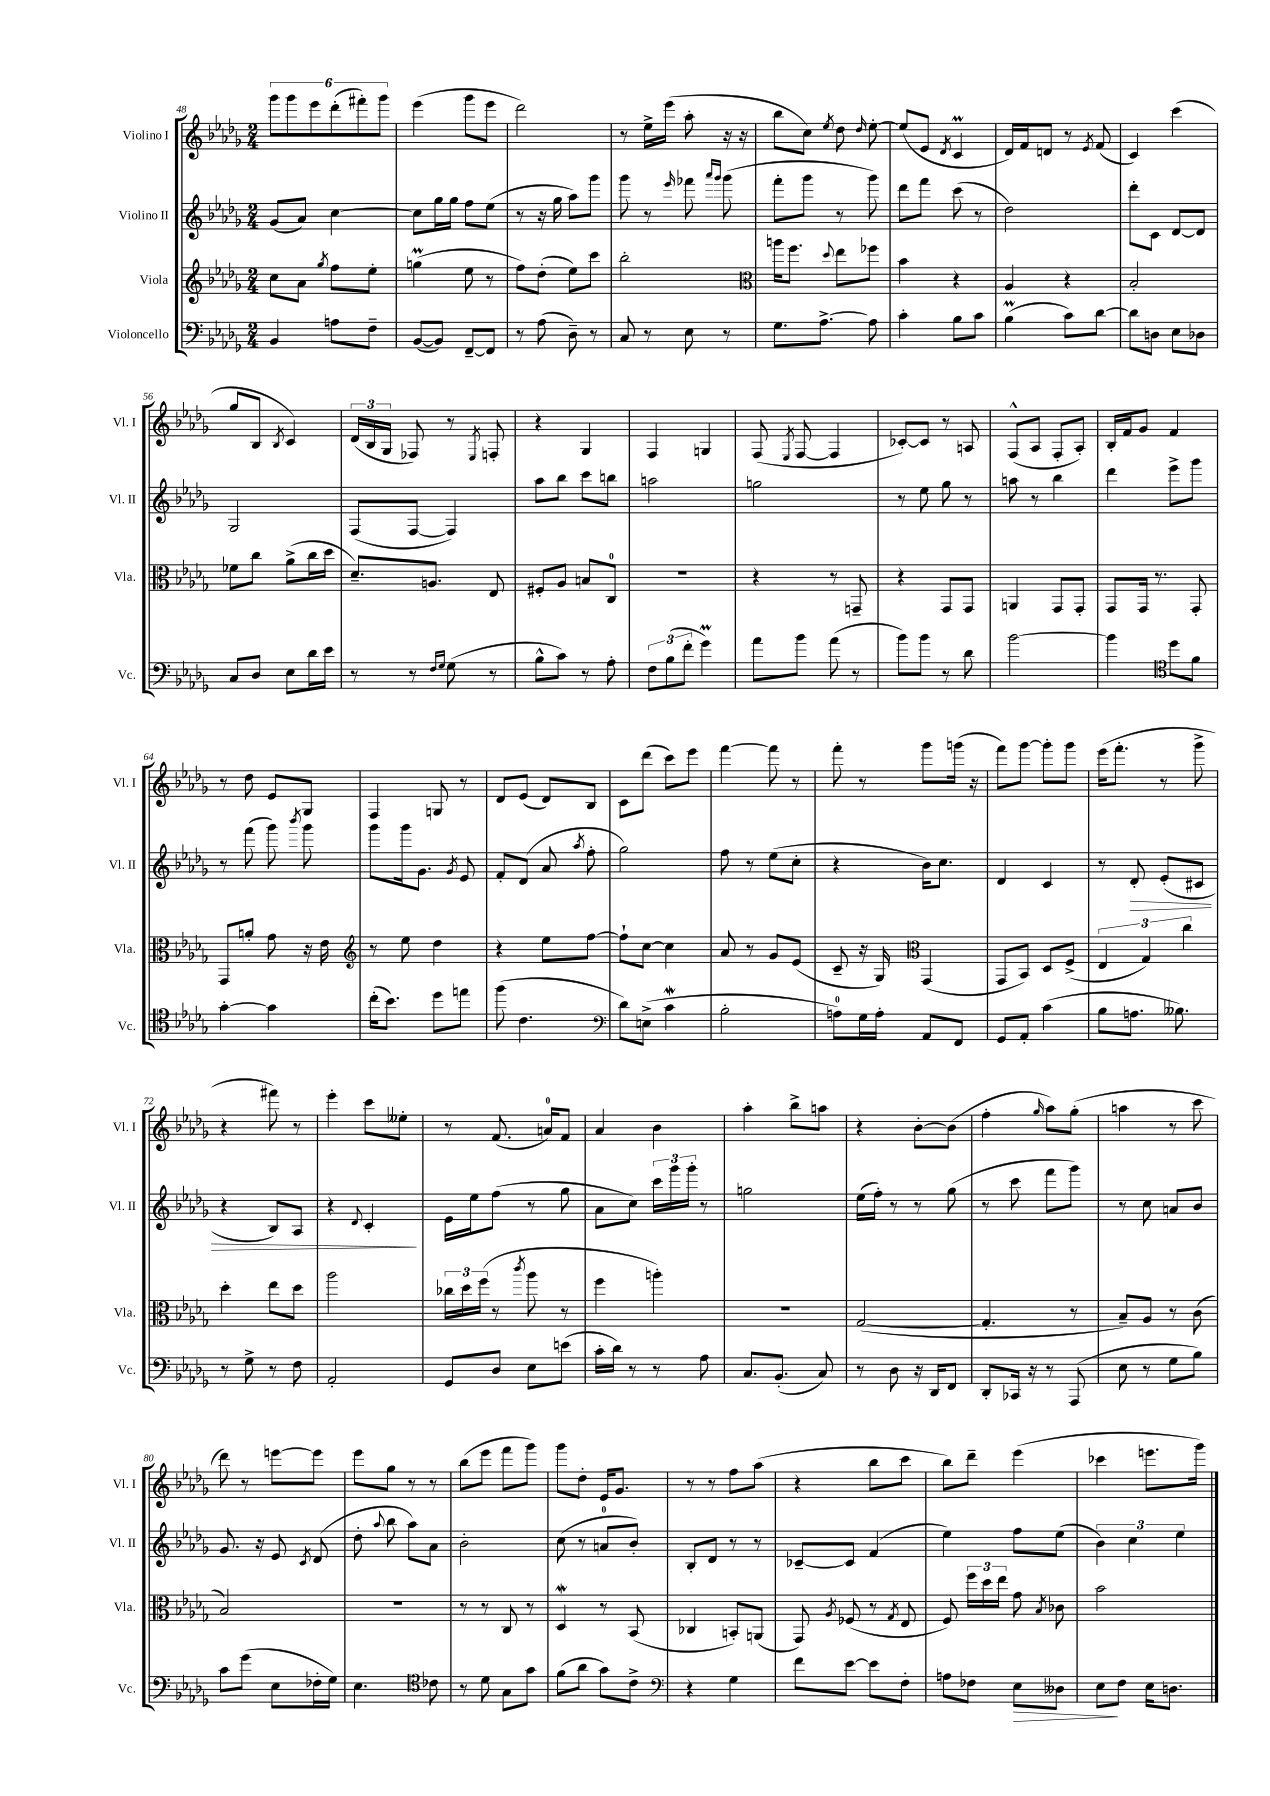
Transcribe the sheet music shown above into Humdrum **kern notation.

**kern	**dynam	**kern	**kern	**dynam	**kern
*part4	*part4	*part3	*part2	*part2	*part1
*staff4	*staff4	*staff3	*staff2	*staff2	*staff1
*I"Violoncello	*	*I"Viola	*I"Violino II	*	*I"Violino I
*I'Vc.	*	*I'Vla.	*I'Vl. II	*	*I'Vl. I
*clefF4	*	*clefG2	*clefG2	*	*clefG2
*k[b-e-a-d-g-]	*	*k[b-e-a-d-g-]	*k[b-e-a-d-g-]	*	*k[b-e-a-d-g-]
*M2/4	*	*M2/4	*M2/4	*	*M2/4
=48	=48	=48	=48	=48	=48
4BB-/	.	8cc\L	(8g-/L	.	12ggg-\L
.	.	.	.	.	12ggg-\
.	.	8a-\J	8a-/J)	.	.
.	.	.	.	.	12eee-\
.	.	8qgg-/	.	.	.
8An\L	.	8ff\L	[4cc\	.	(12ddd-'\
.	.	.	.	.	12fff#X'\)
8F~\J	.	8ee-'\J	.	.	.
.	.	.	.	.	12ggg-\J
=49	=49	=49	=49	=49	=49
([8BB-/L	.	(4ggnm\	8cc\L]	.	(4eee-\
8BB-/J])	.	.	16gg-\L	.	.
.	.	.	16gg-\JJ	.	.
[8FF~/L	.	8ee-\	8ff\L	.	8ggg-\L
8FF/J]	.	8r	(8ee-\J	.	8eee-\J
=50	=50	=50	=50	=50	=50
8r	.	8ff\L)	8r	.	2ddd-\)
(8A-\	.	(8dd-'\J	16r	.	.
.	.	.	16gg-\	.	.
8D-~\)	.	8ee-\L)	8aa-\L)	.	.
8r	.	8ccc\J	8ggg-\J	.	.
=51	=51	=51	=51	=51	=51
8C/	.	2bb-'\	8ggg-\	.	8r
8r	.	.	8r	.	16ee-^\LL
.	.	.	.	.	(16eee-\JJ
.	.	.	16qqeee-/	.	.
8E-\	.	.	8fff-X\	.	8aa-'\
.	.	.	16qqaaa-/LL	.	.
.	.	.	16qqggg-/JJ	.	.
8r	.	.	(8ggg-\	.	16r
.	.	.	.	.	16r
=52	=52	=52	=52	=52	=52
*	*	*clefC3	*	*	*
8.G-\L	.	16aan\KL	8fff'\L	.	8bb-\L
.	.	8.ff\J	.	.	.
.	.	.	8ggg-\J	.	8cc\J)
[8.A-^\J	.	.	.	.	.
.	.	8qqdd-/	.	.	8qee-/
.	.	8ee-\L	8r	.	8dd-\
.	.	.	.	.	16qqdd-/
8A-\]	.	8ff-X\J	8ggg-\)	.	[8ee-'\
=53	=53	=53	=53	=53	=53
4c'\	.	4b-\	8ddd-\L	.	(8ee-/L]
.	.	.	8fff\J	.	8e-/J
.	.	.	.	.	8qd-/
8B-\L	.	4r	(8ccc\	.	4cm/
8c\J	.	.	8r	.	.
=54	=54	=54	=54	=54	=54
(4B-M\	.	4A-/	2dd-\)	.	16d-/LL)
.	.	.	.	.	16f/J
.	.	.	.	.	8dn/J
8c\L)	.	4r	.	.	8r
.	.	.	.	.	8qe-/
[8d-\J	.	.	.	.	(8f/
=55	=55	=55	=55	=55	=55
8d-\L]	.	2B-'/	8ddd-'\L	.	4c/)
8Dn\J	.	.	8c\J	.	.
8E-\L	.	.	[8d-/L	.	(4ccc\
8D-X\J	.	.	8d-/J]	.	.
!!LO:LB:g=z
=56	=56	=56	=56	=56	=56
8C/L	.	8f-X\L	2G-/	.	8gg-/L
8D-/J	.	8cc\J	.	.	8B-/J
.	.	.	.	.	8qB-/
8E-\L	.	(8a-^\L	.	.	4c/)
16d-\L	.	16cc\L	.	.	.
16e-\JJ	.	16dd-\JJ	.	.	.
=57	=57	=57	=57	=57	=57
8r	.	8.d-~/L)	(8F/L	.	(24d-/LL
.	.	.	.	.	24B-/
.	.	.	.	.	24G-/JJ
8r	.	.	[8F/J	.	8F-X/)
.	.	8.An/J	.	.	.
16qqF/LL	.	.	.	.	.
16qqG-/JJ	.	.	.	.	.
(8G-\	.	.	4F/])	.	8r
.	.	.	.	.	8qE-/
8r	.	8E-/	.	.	8Fn'/
=58	=58	=58	=58	=58	=58
8B-^^\L	.	8F#X'/L	8aa-\L	.	4r
8c\J)	.	8A-/J	8bb-\J	.	.
8r	.	8Bn/L	8ccc\L	.	4G-/
8A-'\	.	8C/J	8bbn\J	.	.
=59	=59	=59	=59	=59	=59
12F\L	.	2r	2aan\	.	4F/
(12B-\	.	.	.	.	.
12f'\J	.	.	.	.	.
4g-M\)	.	.	.	.	4Gn/
=60	=60	=60	=60	=60	=60
8a-\L	.	4r	2ggn\	.	(8F/
.	.	.	.	.	8qE-/
8b-\J	.	.	.	.	[8F/
(8a-\	.	8r	.	.	4F/]
8r	.	8GGn~/	.	.	.
=61	=61	=61	=61	=61	=61
8b-\L)	.	4r	8r	.	[8c-X'/L)
8b-\J	.	.	8ee-\	.	8c-/J]
8r	.	8GG-/L	8gg-\	.	8r
8d-\	.	8GG-/J	8r	.	8An/
=62	=62	=62	=62	=62	=62
[2b-\	.	4AAn/	8aan\	.	(8F^^/L
.	.	.	8r	.	8A-/J
.	.	8GG-/L	4bb-\	.	8F'/L
.	.	8GG-'/J	.	.	8A-'/J)
=63	=63	=63	=63	=63	=63
4b-\]	.	8GG-/L	4ddd-\	.	16B-'/LL
.	.	.	.	.	16f/J
.	.	16GG-/Jk	.	.	8g-/J
.	.	8.r	.	.	.
*clefC4	*	*	*	*	*
8dd-\L	.	.	8eee-^\L	.	4f/
8f\J	.	8GG-'/	8ggg-\J	.	.
!!LO:LB:g=z
=64	=64	=64	=64	=64	=64
[4g-'\	.	8GG-/L	8r	.	8r
.	.	8an'/J	(8fff\	.	8dd-\
4g-\]	.	8g-\	8ggg-\)	.	8e-/L
.	.	.	8qbbb-/	.	.
.	.	16r	8ggg-\	.	8G-/J
.	.	16e-\	.	.	.
=65	=65	=65	=65	=65	=65
*	*	*clefG2	*	*	*
(16cc'\KL	.	8r	8ggg-\L	.	4F/
8.b-\J)	.	.	.	.	.
.	.	8ee-\	16ggg-\k	.	.
.	.	.	8.g-\J	.	.
8dd-\L	.	4dd-\	.	.	8Gn/
.	.	.	8qg-/	.	.
8een\J	.	.	8e-/	.	8r
=66	=66	=66	=66	=66	=66
(8ff\	.	4r	8f'/L	.	8d-/L
4.c\	.	.	(8d-/J	.	(8e-/J
.	.	8ee-\L	8a-/	.	8d-/L)
.	.	.	8qaa-/	.	.
.	.	[8ff\J	8ff'\	.	8B-/J
=67	=67	=67	=67	=67	=67
*clefF4	*	*	*	*	*
8d-\L)	.	8ff`\L]	2gg-\)	.	8c\L
(8En^\J	.	[8cc\J	.	.	(8ddd-\J
4cW\	.	4cc\]	.	.	8ccc\L)
.	.	.	.	.	8eee-\J
=68	=68	=68	=68	=68	=68
2B-'\	.	8a-/	8ff\	.	[4fff\
.	.	8r	8r	.	.
.	.	8g-/L	(8ee-\L	.	8fff\]
.	.	(8e-/J	8cc'\J	.	8r
=69	=69	=69	=69	=69	=69
8An\L)	.	8c~/	4r	.	8fff'\
16G-\L	.	16r	.	.	8r
16A'\JJ	.	16G-/)	.	.	.
*	*	*clefC3	*	*	*
8AA-/L	.	(4GG-/	16b-\KL)	.	8ggg-\L
.	.	.	8.cc\J	.	.
8FF/J	.	.	.	.	(16gggn\Jk
.	.	.	.	.	16r
=70	=70	=70	=70	=70	=70
8GG-/L	.	8GG-/L	4d-/	.	8fff\L)
8AA-'/J	.	8BB-/J)	.	.	[8ggg-\J
(4c\	.	8D-/L	4c/	.	8ggg-'\L]
.	.	(8F^/J	.	.	8ggg-\J
=71	=71	=71	=71	=71	=71
8B-\L	.	6E-/	8r	.	(16eee-\KL
.	.	.	.	.	8.fff'\J
!	!	!	!	!LO:HP:b	!
8.An\J	.	.	8d-'/	>	.
.	.	6G-/)	.	.	.
.	.	.	(8e-'/L	.	8r
8.B--X\)	.	.	.	.	.
.	.	6cc\	.	.	.
.	.	.	8c#X/J	.	8ggg-^\
!!LO:LB:g=z
=72	=72	=72	=72	=72	=72
8r	.	4dd-'\	4r	.	4r
8G-^\	.	.	.	.	.
8r	.	8ee-\L	8B-/L)	.	8fff#X\)
8F\	.	8dd-\J	8A-/J	.	8r
=73	=73	=73	=73	=73	=73
2AA-'/	.	2aa-\	4r	.	4eee-'\
.	.	.	8qqd-/	.	.
.	.	.	4c'/	.	8ccc\L
.	.	.	.	.	8ee--X'\J
.	.	.	.	]	.
=74	=74	=74	=74	=74	=74
8GG-/L	.	24cc-X\LL	16e-\LL	.	8r
.	.	24dd-\	.	.	.
.	.	.	16ee-\J	.	.
.	.	(24ff\JJ	.	.	.
8D-/J	.	8r	(8ff\J	.	(8.f/
.	.	8qccc/	.	.	.
8E-\L	.	8aa-\	8r	.	.
.	.	.	.	.	16an/KL)
(8en\J	.	8r	8gg-\	.	8f/J
=75	=75	=75	=75	=75	=75
16c'\LL	.	4ff\	8a-\L	.	4a-/
16d-\JJ)	.	.	.	.	.
8r	.	.	8cc\J)	.	.
8r	.	4aan'\)	24ccc\LL	.	4b-\
.	.	.	24ggg-\	.	.
.	.	.	24ggg-'\JJ	.	.
8A-\	.	.	8r	.	.
=76	=76	=76	=76	=76	=76
8.C/L	.	2r	2ggn\	.	4aa-'\
(8.BB-'/J	.	.	.	.	.
.	.	.	.	.	8bb-^\L
8C/)	.	.	.	.	8aan\J
=77	=77	=77	=77	=77	=77
8r	.	([2G-/	(16ee-\LL	.	4r
.	.	.	16ff'\JJ)	.	.
8D-\	.	.	8r	.	.
16r	.	.	8r	.	[8b-'\L
16DD-/KL	.	.	.	.	.
8FF/J	.	.	(8gg-\	.	(8b-\J]
=78	=78	=78	=78	=78	=78
8DD-'/L	.	4.G-'/]	8r	.	4ff'\
16CC-X/Jk	.	.	8ccc\	.	.
16r	.	.	.	.	.
.	.	.	.	.	16qqgg-/
8r	.	.	8fff\L	.	8aa-\L)
(8AAA-/	.	8r	8ggg-\J)	.	(8gg-'\J
=79	=79	=79	=79	=79	=79
8E-\	.	8B-~/L)	8r	.	4aan\
8r	.	8A-/J	8cc\	.	.
8G-\L	.	8r	8an/L	.	8r
8B-\J)	.	(8c\	8b-/J	.	8ccc\
!!LO:LB:g=z
=80	=80	=80	=80	=80	=80
8c\L	.	2B-/)	8.g-/	.	8ddd-\)
(8g-\J	.	.	.	.	8r
.	.	.	16r	.	.
8E-\L	.	.	8e-/	.	[8eeen\L
.	.	.	8qc/	.	.
16F-X'\L	.	.	(8d-/	.	8eee\J]
16G-\JJ)	.	.	.	.	.
=81	=81	=81	=81	=81	=81
4.E-\	.	2r	8dd-'\	.	8eee-\L
.	.	.	8qqaa-/	.	.
.	.	.	8bb-\	.	8gg-\J
.	.	.	8aa-\L)	.	8r
*clefC4	*	*	*	*	*
8c-X\	.	.	8a-\J	.	8r
=82	=82	=82	=82	=82	=82
8r	.	8r	2b-'\	.	(8bb-\L
8d-\	.	8r	.	.	8eee-\J
8G-\L	.	8C/	.	.	8fff\L
8g-\J	.	8r	.	.	8ggg-\J)
=83	=83	=83	=83	=83	=83
(8f\L	.	4D-w/	(8cc\	.	8ggg-\L
8a-\J	.	.	8r	.	8dd-'\J
8g-\L)	.	8r	8an/L	.	16e-/KL
.	.	.	.	.	8.g-/J
8c^\J	.	(8BB-/	8b-'/J)	.	.
=84	=84	=84	=84	=84	=84
*clefF4	*	*	*	*	*
4r	.	4C-X/	8B-'/L	.	8r
.	.	.	8d-/J	.	8r
4G-\	.	8BBn'/L)	8r	.	8ff\L
.	.	(8AAn/J	8r	.	(8aa-\J
=85	=85	=85	=85	=85	=85
8f\L	.	8GG-/)	[8c-X~/L	.	4r
.	.	8qA-/	.	.	.
[8e-\J	.	(8F-X/	8c-/J]	.	.
8e-\L]	.	8r	(4f/	.	8bb-\L
.	.	8qG-/	.	.	.
8F'\J	.	8E-/	.	.	8ccc\J
=86	=86	=86	=86	=86	=86
8An\L	.	8F/)	4ee-\)	.	8bb-\L)
8F-X\J	.	24ff\LL	.	.	8ddd-~\J
.	.	24dd-\	.	.	.
.	.	24ee-\JJ	.	.	.
!	!LO:HP:b	!	!	!	!
8E-\L	>	8g-\	8ff\L	.	(4eee-\
.	.	8qB-/	.	.	.
8D--X\J	.	8c-X\	(8ee-\J	.	.
=87	=87	=87	=87	=87	=87
8E-\L	.	2b-\	6b-\)	.	4ccc-X\
8F\J	]	.	.	.	.
.	.	.	6cc\	.	.
16E-\KL	.	.	.	.	8.eeen\L
8.Dn\J	.	.	.	.	.
.	.	.	6ee-\	.	.
.	.	.	.	.	16ggg-\Jk)
==	==	==	==	==	==
*-	*-	*-	*-	*-	*-
